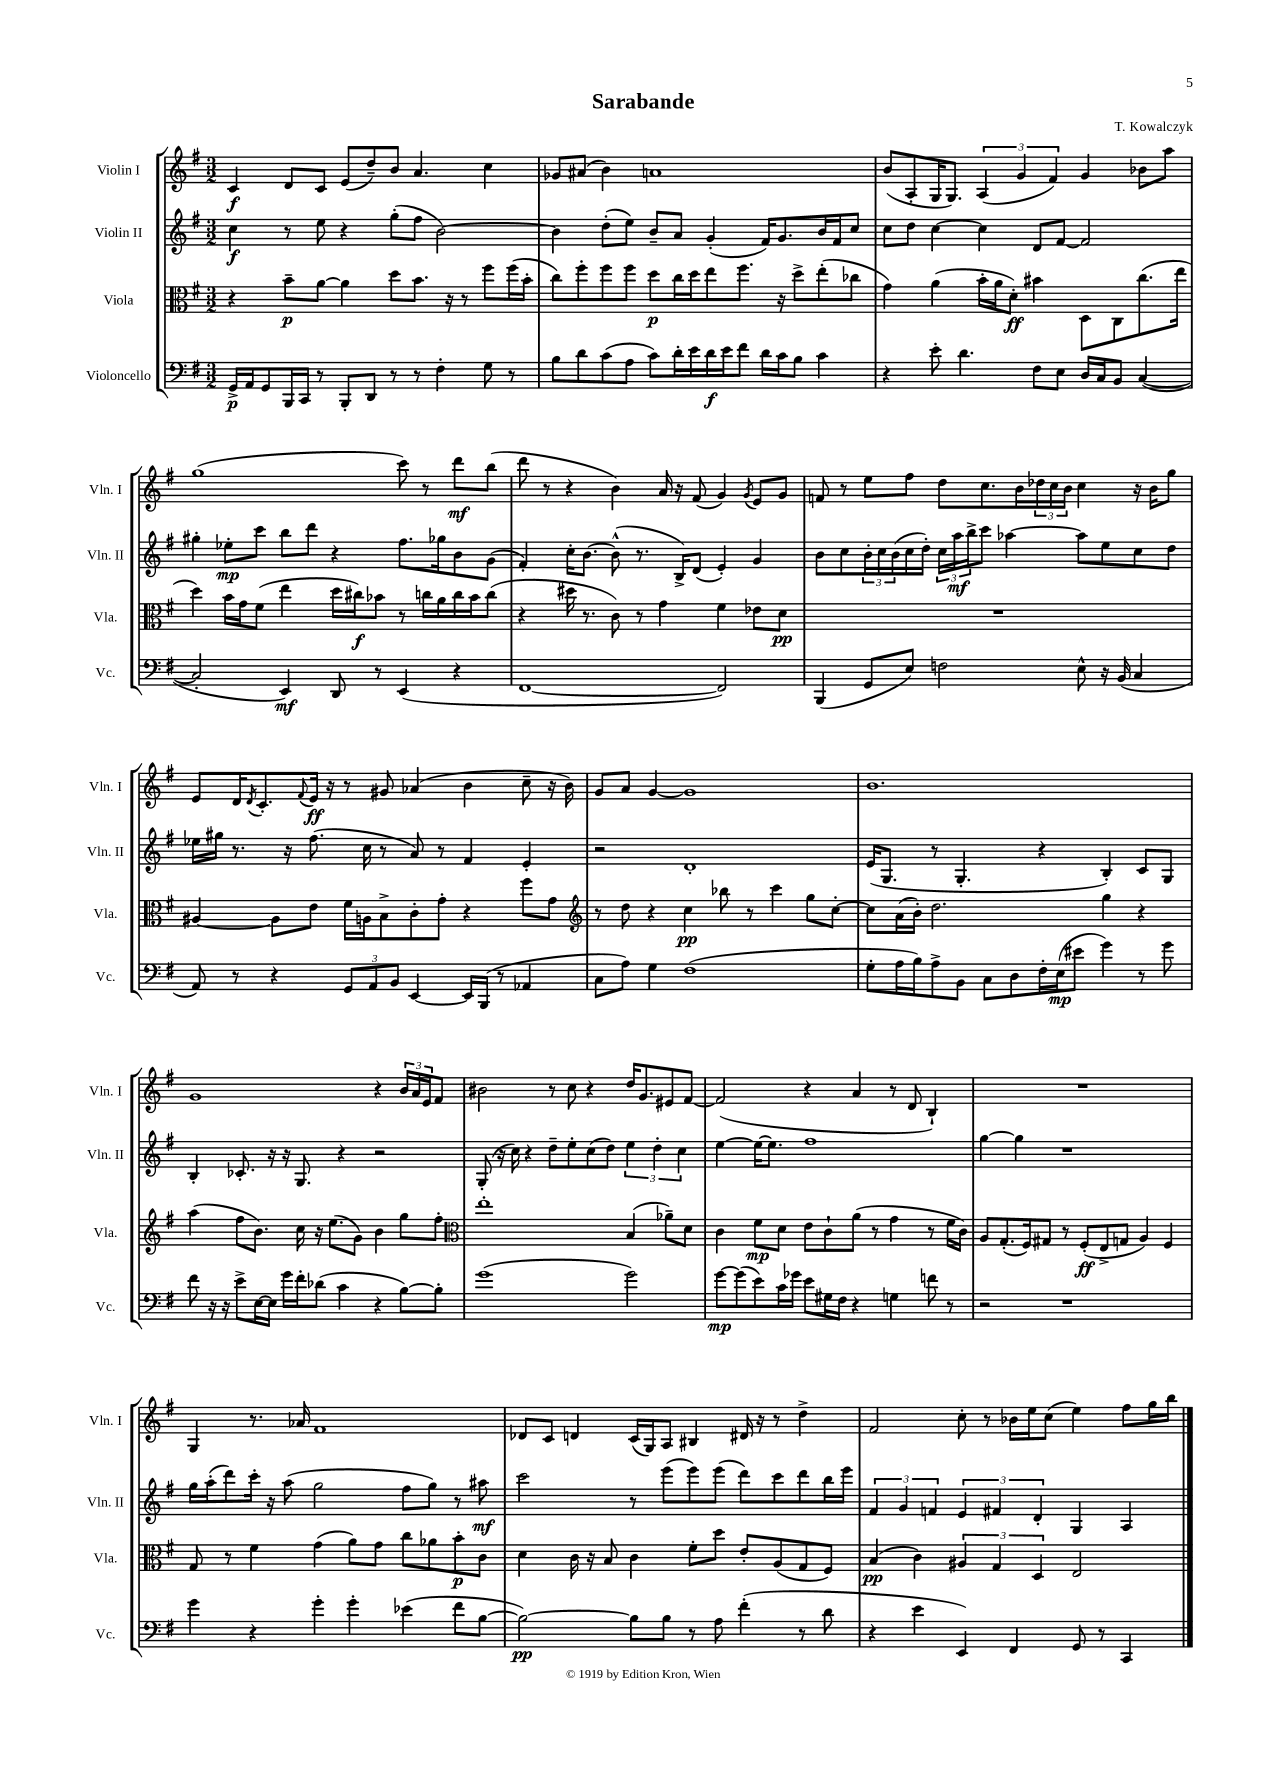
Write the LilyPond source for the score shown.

\header { title = "Sarabande" composer = "T. Kowalczyk" }
<<
\new StaffGroup <<
\new Staff = "s0" \with { instrumentName = "Violin I" shortInstrumentName = "Vln. I" } {
    \clef treble \key g \major \numericTimeSignature \time 3/2
    c'4\f d'8 c'8 e'8( d''8--) b'8 a'4. c''4 |
    ges'8 ais'8( b'4) a'1 |
    b'8( a8-. g16 g8.) \tuplet 3/2 { a4( g'4 fis'4) } g'4 bes'8 a''8 |
    g''1( c'''8) r8 d'''8\mf b''8( |
    d'''8 r8 r4 b'4) a'16 r16 fis'8( g'4) \acciaccatura { g'8 } e'8 g'8 |
    f'8 r8 e''8 fis''8 d''8 c''8. b'16 \tuplet 3/2 { des''16 c''16 b'16 } c''4 r16 b'16 g''8 |
    e'8 d'16 \acciaccatura { d'8 } c'8.-. \appoggiatura { fis'8 } e'16\ff r16 r8 gis'8 aes'4( b'4 c''8-- r16 b'16) |
    g'8 a'8 g'4~ g'1 |
    b'1. |
    g'1 r4 \tuplet 3/2 { b'16 a'16 e'16 } fis'8 |
    bis'2 r8 c''8 r4 d''16 g'8. eis'8 fis'8~ |
    fis'2( r4 a'4 r8 d'8 b4-!) |
    R1. |
    g4 r8. aes'16 fis'1 |
    des'8 c'8 d'4 c'16( g16) a8 bis4 dis'16 r16 r8 d''4-> |
    fis'2 c''8-. r8 bes'16 e''16 c''8( e''4) fis''8 g''16 b''16 \bar "|." |
}
\new Staff = "s1" \with { instrumentName = "Violin II" shortInstrumentName = "Vln. II" } {
    \clef treble \key g \major \numericTimeSignature \time 3/2
    c''4\f r8 e''8 r4 g''8-.( fis''8 b'2~) |
    b'4 d''8-.( e''8) b'8-- a'8 g'4-.( fis'16) g'8. b'16 fis'16 c''8 |
    c''8 d''8 c''4~ c''4 d'8 fis'8~ fis'2 |
    gis''4-. ees''8-.\mp c'''8 b''8 d'''8 r4 fis''8. ges''16 b'8 g'8( |
    fis'4-.) c''16-. b'8.~ b'8-^( r8. b16->) d'8( e'4-.) g'4 |
    b'8 c''8 \tuplet 3/2 { b'16-. c''16 b'16( } c''16 d''16-.) \tuplet 3/2 { c''16 a''16\mf b''16-> } c'''8 aes''4~ aes''8 e''8 c''8 d''8 |
    ees''16 gis''16 r8. r16 fis''8.( c''16 r8 a'8) r8 fis'4 e'4-. |
    r2 d'1-. |
    e'16( g8. r8 g4.-. r4 b4-.) c'8 g8 |
    b4-. ces'8.-. r16 r16 g8. r4 r2 |
    g8-.( r16 c''16) r4 d''8-- e''8-. c''8( d''8) \tuplet 3/2 { e''4 d''4-. c''4 } |
    e''4~ e''16~ e''8. fis''1 |
    g''4~ g''4 r1 |
    g''16 a''16-.( d'''8) c'''16-. r16 a''8( g''2 fis''8 g''8) r8 ais''8\mf |
    c'''2 r8 e'''8( e'''8) e'''8( d'''8) c'''8 d'''8 b''16 e'''16 |
    \tuplet 3/2 { fis'4 g'4 f'4 } \tuplet 3/2 { e'4 fis'4 d'4-. } g4 a4 \bar "|." |
}
\new Staff = "s2" \with { instrumentName = "Viola" shortInstrumentName = "Vla." } {
    \clef alto \key g \major \numericTimeSignature \time 3/2
    r4 b'8--\p a'8~ a'4 d''8 b'8. r16 r8 fis''8 fis''16( b'16-. |
    c''8) fis''8-. fis''8 fis''8 d''8\p c''16 d''16 e''8 fis''8. r16 d''8-> e''8-.( ces''8 |
    g'4) a'4( b'16-. a'16 d'8-.\ff) bis'4 d8 c8 c''8.( e''16 |
    d''4) b'16 g'16 fis'8( e''4 d''16 cis''16\f) bes'8 r8 c''16 a'16 c''16 bes'16 c''8( |
    r4 dis''16 r8. c'8) r8 g'4 fis'4 ees'8 d'8\pp |
    R1. |
    ais4~ ais8 e'8 fis'16 a16 b8-> c'8-. g'8-. r4 fis''8 g'8 |
    \clef treble r8 d''8 r4 c''4\pp bes''8 r8 c'''4 g''8 c''8~-. |
    c''8 a'16( b'16-.) d''2. g''4 r4 |
    a''4( fis''8 b'8.) c''16 r16 e''8.( g'8) b'4 g''8 fis''8-. |
    \clef alto e''1-. b4( aes'8--) d'8 |
    c'4 fis'8\mp d'8 e'8 c'8-! a'8( r8 g'4 r8 fis'16 c'16) |
    a8 g8.-.( fis16) gis8 r8 fis8-.\ff( e8-> g8 a4) fis4 |
    g8 r8 fis'4 g'4( a'8) g'8 c''8 aes'8 b'8-.\p c'8 |
    d'4 c'16 r16 b8 c'4 fis'8-. d''8 e'8-. a8( g8 fis8) |
    b4\pp( c'4) \tuplet 3/2 { ais4 g4 d4 } e2 \bar "|." |
}
\new Staff = "s3" \with { instrumentName = "Violoncello" shortInstrumentName = "Vc." } {
    \clef bass \key g \major \numericTimeSignature \time 3/2
    g,16->\p a,16 g,8 b,,16 c,16 r8 b,,8-. d,8 r8 r8 fis4-. g8 r8 |
    b8 d'8 c'8( a8 c'8) d'16-. e'16 d'16\f e'16 fis'8 d'16 c'16 b8 c'4 |
    r4 e'8-. d'4. fis8 e8 d16 c16 b,8 c4~( |
    c2-. e,4\mf) d,8 r8 e,4( r4 |
    fis,1~ fis,2) |
    b,,4( g,8 e8) f2 e8-^ r16 b,16( c4 |
    a,8) r8 r4 \tuplet 3/2 { g,8 a,8 b,8 } e,4~ e,16 b,,16( r8 aes,4 |
    c8 a8) g4 fis1( |
    g8-. a16 b16) a8-> b,8 c8 d8 fis16-. e16\mp( eis'8 g'4) r8 g'8 |
    fis'8 r16 r16 e'8-> e16~ e16 g'16 fis'16-. des'8( c'4 r4 b8~) b8-. |
    g'1( g'2) |
    g'8~\mp g'8( e'8) c'16 ges'16 e'8 gis16 fis16 r4 g4 f'8 r8 |
    r2 r1 |
    g'4 r4 g'4-. g'4-. ees'4( fis'8 b8~ |
    b2~\pp) b8 b8 r8 a8 fis'4-.( r8 d'8 |
    r4 e'4 e,4) fis,4 g,8 r8 c,4 \bar "|." |
}
>>
>>
\layout { \context { \Score \remove "Bar_number_engraver" } }
